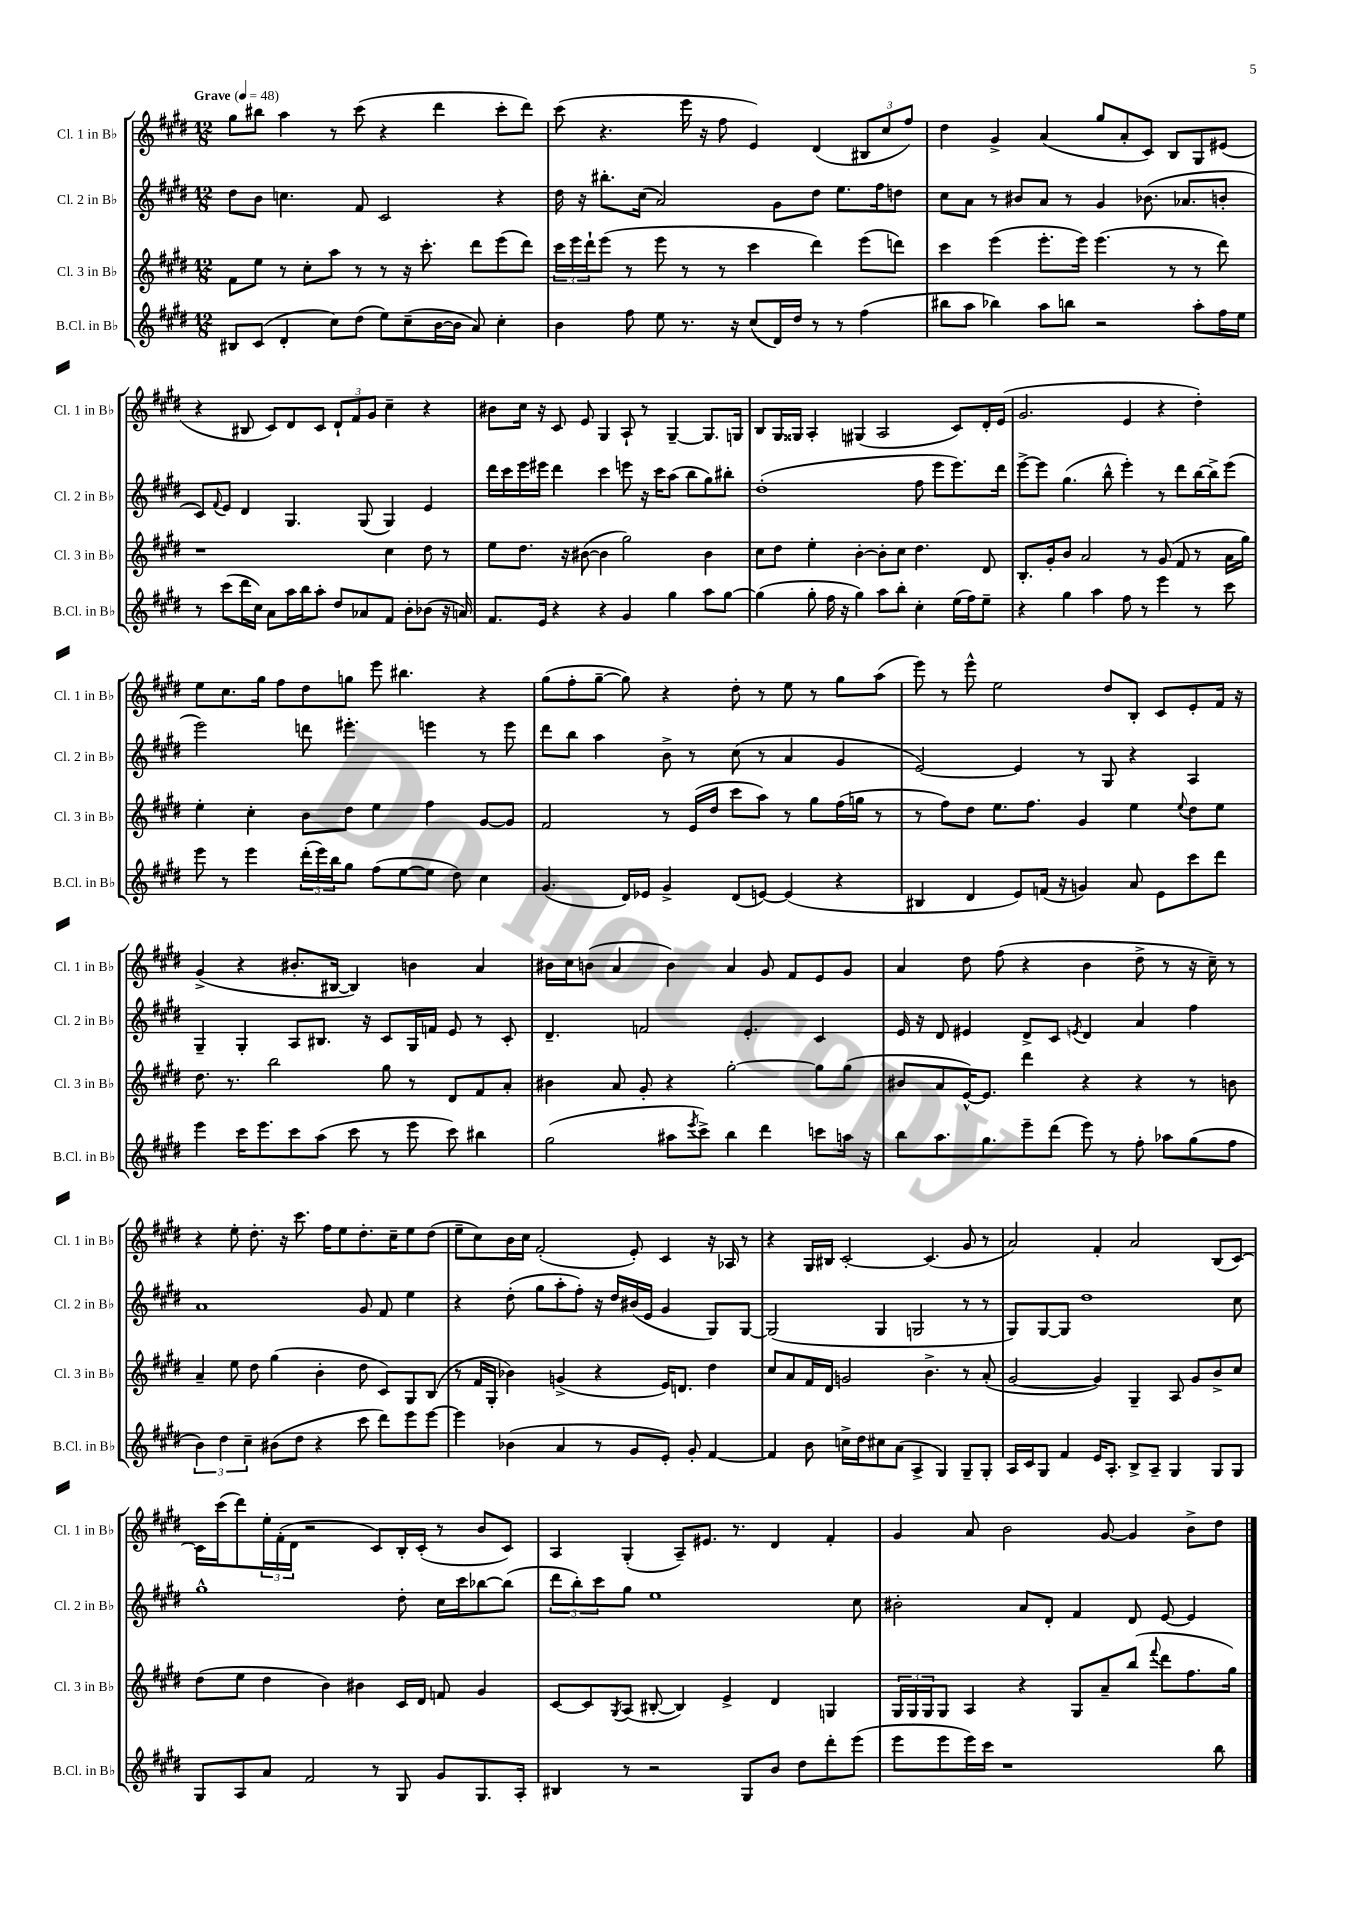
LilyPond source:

<<
\new StaffGroup <<
\new Staff = "s0" \with { instrumentName = "Cl. 1 in Bb" shortInstrumentName = "Cl. 1 in Bb" } {
    \clef treble \key e \major \numericTimeSignature \time 12/8 \tempo "Grave" 4 = 48
    gis''8 bis''8 a''4 r8 cis'''8( r4 dis'''4 cis'''8-. dis'''8) |
    cis'''8( r4. e'''16 r16 fis''8 e'4) dis'4( \tuplet 3/2 { bis8 cis''8 fis''8) } |
    dis''4 gis'4-> a'4( gis''8 a'8-. cis'8) b8 gis8 eis'8( |
    r4 bis8 cis'8) dis'8 cis'8 \tuplet 3/2 { dis'8-! fis'8 gis'8 } cis''4-- r4 |
    bis'8 cis''16 r16 cis'8 e'8 gis4 a8-! r8 gis4~-- gis8. g16 |
    b8 gis16 gisis16 a4-. gis4( a2 cis'8) dis'16-. e'16( |
    gis'2. e'4 r4 dis''4-.) |
    e''8 cis''8. gis''16 fis''8 dis''8 g''8 e'''8 bis''4. r4 |
    gis''8( fis''8-. gis''8~-- gis''8) r4 dis''8-. r8 e''8 r8 gis''8 a''8( |
    e'''8) r8 e'''8-^ e''2 dis''8 b8-. cis'8 e'8-. fis'16 r16 |
    gis'4->( r4 bis'8.-. bis16~ bis4) b'4 a'4 |
    bis'16 cis''16 b'8( a'4 b'4) a'4 gis'8 fis'8 e'8 gis'8 |
    a'4 dis''8 fis''8( r4 b'4 dis''8-> r8 r16 cis''16--) r8 |
    r4 e''8-. dis''8.-. r16 cis'''8. fis''16 e''8 dis''8.-. cis''16-- e''8 dis''8( |
    e''8-- cis''8) b'16 cis''16 fis'2-.( e'8-.) cis'4 r16 aes16 r8 |
    r4 gis16 bis16 cis'2~-. cis'4.( gis'8 r8 |
    a'2) fis'4-. a'2 b8( cis'8~) |
    cis'16 cis'''16( dis'''8) \tuplet 3/2 { e''16-. fis'16-.( dis'16 } r2 cis'8) b16-. cis'16-.( r8 b'8 cis'8) |
    a4 gis4-.( a8--) eis'8. r8. dis'4 fis'4-. |
    gis'4 a'8 b'2 gis'8~ gis'4 b'8-> dis''8 \bar "|." |
}
\new Staff = "s1" \with { instrumentName = "Cl. 2 in Bb" shortInstrumentName = "Cl. 2 in Bb" } {
    \clef treble \key e \major \numericTimeSignature \time 12/8
    dis''8 b'8 c''4. fis'8 cis'2 r4 |
    dis''16 r16 bis''8.-. cis''16( a'2) gis'8 dis''8 e''8. fis''16 d''8 |
    cis''8 a'8 r8 bis'8 a'8 r8 gis'4 bes'8.( aes'8. b'8-. |
    cis'8) \appoggiatura { fis'8 } e'8 dis'4 gis4. gis8( gis4) e'4 |
    dis'''16 cis'''16 e'''16 eis'''16 dis'''4 cis'''4 e'''8 r16 cis'''16 a''8( b''8 gis''8) bis''8-. |
    dis''1-.( fis''8 e'''8 e'''8.) dis'''16 |
    e'''8~-> e'''8 gis''4.( b''8-^ e'''4-.) r8 dis'''8 b''16~ b''16-> e'''8( |
    e'''2) d'''8 eis'''4.-. e'''4 r8 e'''8 |
    dis'''8 b''8 a''4 b'8-> r8 cis''8( r8 a'4 gis'4 |
    e'2~) e'4 r8 gis8 r4 a4 |
    gis4-- gis4-. a8 bis8. r16 cis'8 gis16 f'16 e'8 r8 cis'8-. |
    dis'4.-- f'2 e'4.-. cis'4 |
    e'16 r16 dis'8 eis'4 dis'8-> cis'8 \acciaccatura { e'8 } dis'4 a'4 fis''4 |
    a'1 gis'8 fis'8 e''4 |
    r4 dis''8-.( gis''8 a''8-. fis''8-.) r16 dis''16 bis'16( e'16 gis'4 gis8) gis8~ |
    gis2( gis4 g2 r8 r8 |
    gis8) gis8~ gis8 dis''1 cis''8 |
    gis''1-^ dis''8-. cis''16 cis'''16 bes''8~ bes''8( |
    \tuplet 3/2 { dis'''8 b''8-.) cis'''8 } gis''8 e''1 cis''8 |
    bis'2-. a'8 dis'8-. fis'4 dis'8 e'8~ e'4 \bar "|." |
}
\new Staff = "s2" \with { instrumentName = "Cl. 3 in Bb" shortInstrumentName = "Cl. 3 in Bb" } {
    \clef treble \key e \major \numericTimeSignature \time 12/8
    fis'8 e''8 r8 cis''8-. a''8 r8 r8 r16 cis'''8.-. dis'''8 e'''8( dis'''8) |
    \tuplet 3/2 { cis'''16 e'''16 dis'''16-! } e'''8( r8 e'''8 r8 r8 cis'''4 dis'''4) e'''8( d'''8) |
    cis'''4 e'''4( e'''8.-. e'''16) e'''4.( r8 r8 dis'''8) |
    r1 cis''4 dis''8 r8 |
    e''8 dis''8. r16 bis'8~( bis'4 gis''2) bis'4 |
    cis''8 dis''8 e''4-. b'4~-. b'8-. cis''8 dis''4. dis'8 |
    b8.-. gis'16-. b'8 a'2 r8 gis'8( fis'8 r8 a'16 gis''16) |
    e''4-. cis''4-. b'8 dis''8 e''4 fis''4 gis'8~ gis'8 |
    fis'2 r8 e'16( dis''16 cis'''8 a''8) r8 gis''8 fis''16( g''16 r8 |
    r8 fis''8) dis''8 e''8. fis''8. gis'4 e''4 \appoggiatura { e''8 } dis''8 e''8 |
    dis''8. r8. b''2 gis''8 r8 dis'8 fis'8 a'8-. |
    bis'4 a'8 gis'8-. r4 gis''2~-. gis''8 gis''8( |
    bis'8 a'8 e'16~-^) e'8. dis'''4 r4 r4 r8 b'8 |
    a'4-- e''8 dis''8 gis''4( b'4-. dis''8 cis'8) gis8 b8( |
    r8 fis'16 gis16-. bes'4) g'4->( r4 e'16) d'8. dis''4 |
    cis''8 a'8 fis'16 dis'16 g'2 b'4.-> r8 a'8-.( |
    gis'2~ gis'4) gis4-- a8 gis'8 b'8-> cis''8 |
    dis''8( e''8 dis''4 b'4) bis'4 cis'16 dis'16 f'8 gis'4 |
    cis'8~ cis'8 \acciaccatura { gis8 } a8( bis8~-. bis4) e'4-> dis'4 g4 |
    \tuplet 3/2 { gis16 gis16 gis16 } gis8 a4 r4 gis8 a'8-- b''8( \appoggiatura { fis'''8 } dis'''8 fis''8. gis''16) \bar "|." |
}
\new Staff = "s3" \with { instrumentName = "B.Cl. in Bb" shortInstrumentName = "B.Cl. in Bb" } {
    \clef treble \key e \major \numericTimeSignature \time 12/8
    bis8 cis'8( dis'4-. cis''8) dis''8( e''8) cis''8--( b'16~ b'16 a'8) cis''4-. |
    b'4 fis''8 e''8 r8. r16 cis''8( dis'16) dis''16 r8 r8 fis''4( |
    bis''8 a''8 bes''4) a''8 b''8 r2 a''8-. fis''16 e''16 |
    r8 cis'''8( dis'''16 cis''16) a'8 a''16 b''16 a''8-. dis''8 aes'8 fis'8 b'8-. bes'8( r16 a'16) |
    fis'8. e'16 r4 r4 gis'4 gis''4 a''8 gis''8~ |
    gis''4( gis''8-. fis''16 r16 gis''4) a''8 b''8-. cis''4-. e''16( fis''16) e''8-- |
    r4 gis''4 a''4 fis''8 r8 e'''4 r8 cis'''8 |
    e'''8 r8 e'''4 \tuplet 3/2 { dis'''16-.( e'''16) b''16 } gis''8 fis''8( e''8~ e''8 dis''8) cis''4 |
    gis'4.( dis'16) ees'16 gis'4-> dis'8( e'8~) e'4( r4 |
    bis4 dis'4 e'8) f'16( r16 g'4) a'8 e'8 cis'''8 dis'''8 |
    e'''4 cis'''16 e'''8. cis'''8 a''8( cis'''8 r8 e'''8 cis'''8) bis''4 |
    gis''2( ais''8 \acciaccatura { e'''8 } cis'''8->) b''4 dis'''4 c'''8 a''16 r16 |
    b''8 a''8. gis''8. e'''8-- dis'''8( e'''8) r8 fis''8-. aes''8 gis''8( fis''8 |
    \tuplet 3/2 { b'4) dis''4 cis''4-- } bis'8( dis''8 r4 cis'''8 dis'''8) e'''8 e'''8~ |
    e'''4 bes'4( a'4 r8 gis'8 e'8-.) gis'8-. fis'4~ |
    fis'4 b'8 c''16-> dis''16 cis''8 a'8( a4-> gis4) gis8-- gis8-. |
    a16 cis'16 gis8 fis'4 e'16 a8.-. b8-> a8-- gis4 gis8 gis8 |
    gis8 a8 a'8 fis'2 r8 gis8 gis'8 gis8. a16-. |
    bis4 r8 r2 gis8 b'8 dis''8 dis'''8-. e'''8( |
    e'''8 e'''8 e'''16) cis'''16 r1 b''8 \bar "|." |
}
>>
>>
\layout { \context { \Score \remove "Bar_number_engraver" } }
